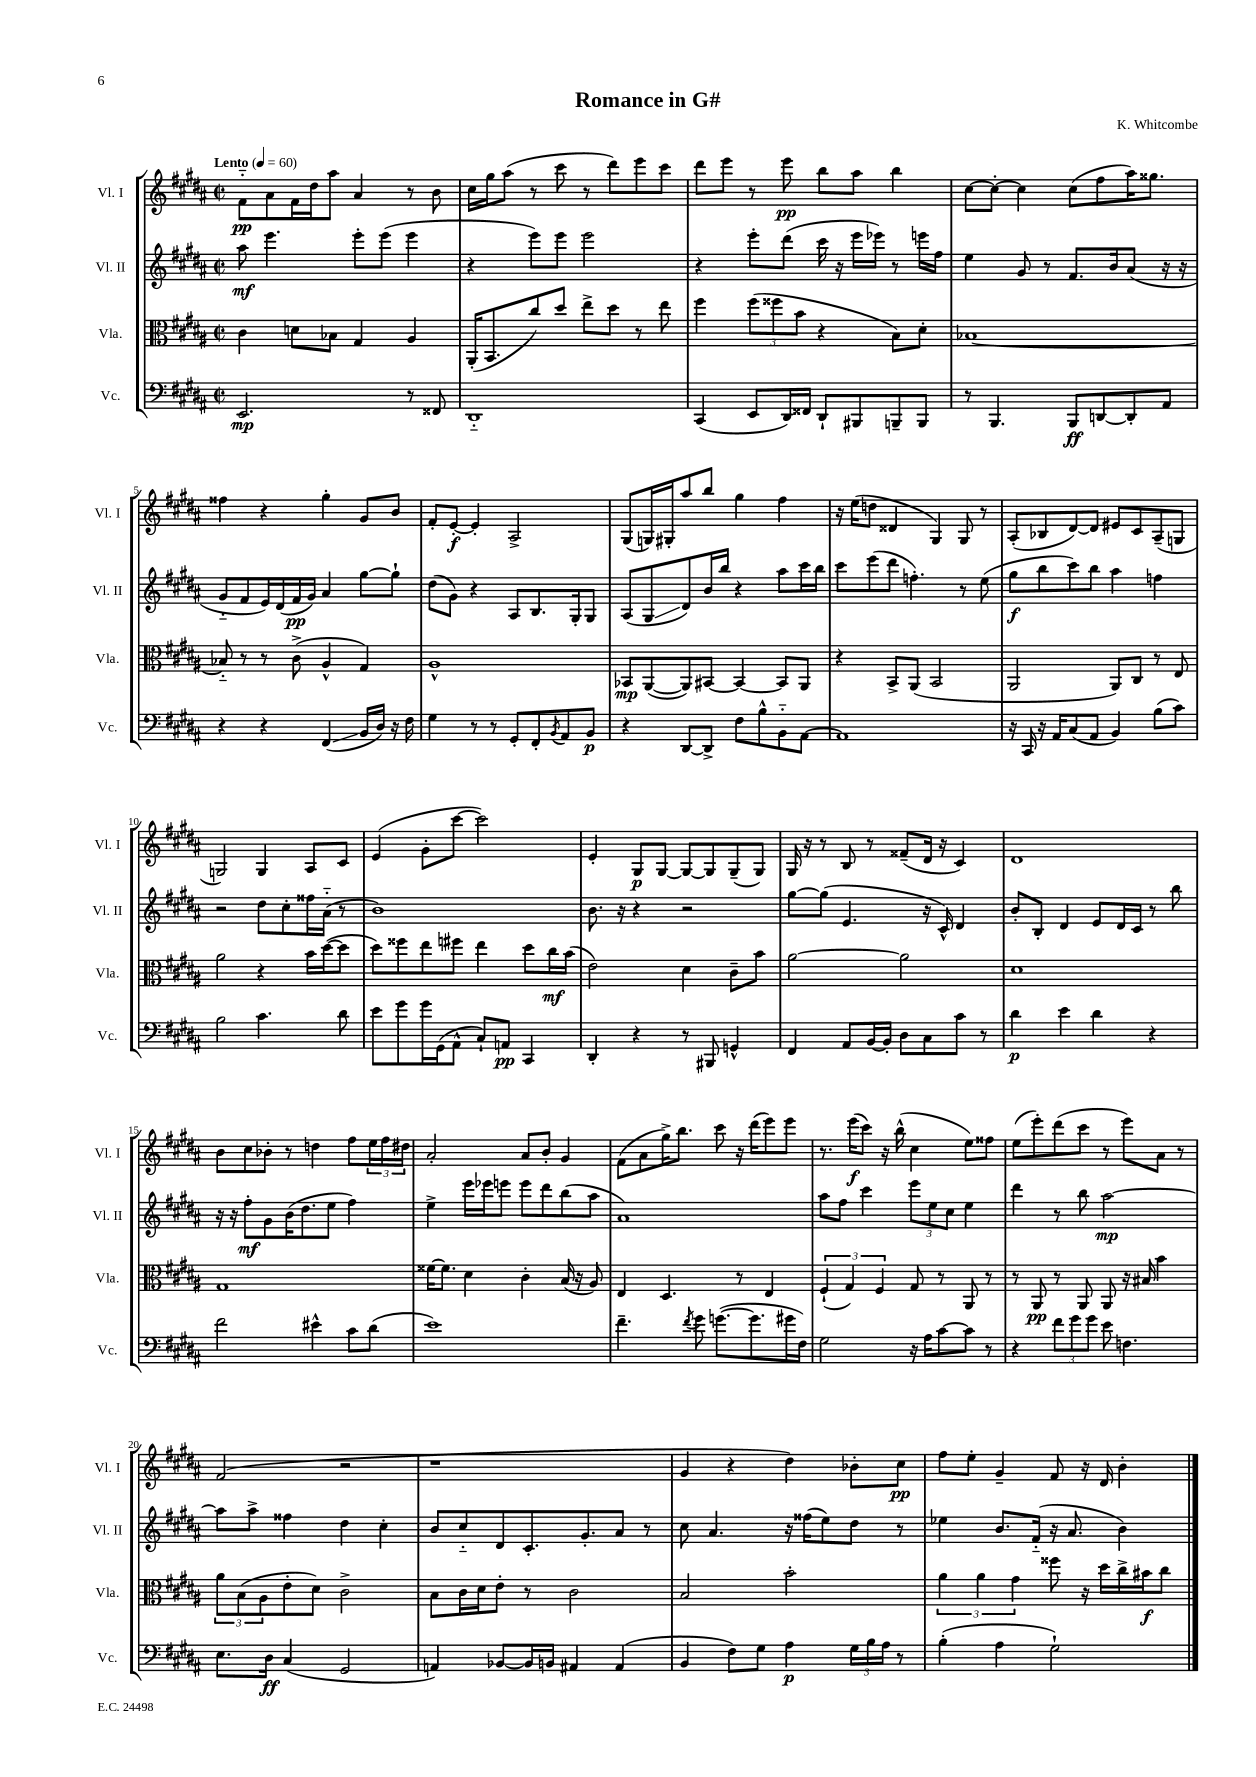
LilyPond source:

\header { title = "Romance in G#" composer = "K. Whitcombe" }
<<
\new StaffGroup <<
\new Staff = "s0" \with { instrumentName = "Vl. I" shortInstrumentName = "Vl. I" } {
    \clef treble \key b \major \defaultTimeSignature \time 2/2 \tempo "Lento" 4 = 60
    fis'8-_\pp ais'8 fis'16 dis''16 ais''8 ais'4 r8 b'8 |
    cis''16 gis''16 ais''8( r8 cis'''8 r8 dis'''8) e'''8 cis'''8 |
    dis'''8 e'''8 r8 e'''8\pp b''8 ais''8 b''4 |
    cis''8~ cis''8~-. cis''4 cis''8( fis''8 ais''16) gisis''8. |
    fisis''4 r4 gis''4-. gis'8 b'8 |
    fis'8-. e'8~-.\f e'4-. ais2-> |
    gis8( g16) gis16-. ais''8 b''8 gis''4 fis''4 |
    r16 e''16( d''8 disis'4 gis4) gis8 r8 |
    ais8-.( bes8 dis'8~) dis'8 eis'8 cis'8 ais8--( g8 |
    g2) g4 ais8 cis'8 |
    e'4( gis'8-. cis'''8~ cis'''2) |
    e'4-. gis8\p gis8~ gis8~ gis8 gis8--( gis8) |
    gis16 r16 r8 b8 r8 fisis'8--( dis'16 r16 cis'4) |
    dis'1 |
    b'8 cis''8 bes'8-. r8 d''4 fis''8 \tuplet 3/2 { e''16 fis''16 dis''16 } |
    ais'2-. ais'8 b'8-. gis'4 |
    fis'8( ais'8 gis''16->) b''8. cis'''8 r16 dis'''16( e'''8) e'''8 |
    r8. e'''16\f( cis'''8) r16 b''16-^( cis''4 e''8) fisis''8 |
    e''8( e'''8-.) dis'''8( cis'''8 r8 e'''8) ais'8 r8 |
    fis'2( r2 |
    r1 |
    gis'4 r4 dis''4) bes'8-. cis''8\pp |
    fis''8 e''8-. gis'4-- fis'8 r16 dis'16 b'4-. \bar "|." |
}
\new Staff = "s1" \with { instrumentName = "Vl. II" shortInstrumentName = "Vl. II" } {
    \clef treble \key b \major \defaultTimeSignature \time 2/2
    ais''8\mf e'''4. e'''8-. e'''8( e'''4 |
    r4 e'''8) e'''8 e'''2 |
    r4 e'''8-. dis'''8( cis'''16 r16 e'''16 ees'''16) r8 e'''16 fis''16 |
    e''4 gis'8 r8 fis'8. b'16 ais'8( r16 r16 |
    gis'8-_ fis'8 e'16) dis'16( fis'16\pp gis'16) ais'4 gis''8~ gis''8-! |
    dis''8( gis'8) r4 ais8 b8. gis16-. gis8 |
    ais8( gis8\glissando dis'8) b'16 b''16 r4 ais''8 cis'''16 b''16 |
    cis'''8 e'''8( dis'''8 f''4.-.) r8 e''8( |
    gis''8\f b''8 cis'''8) b''8 ais''4 f''4 |
    r2 dis''8 cis''8-. fisis''16 ais'16-_( r8 |
    b'1) |
    b'8. r16 r4 r2 |
    gis''8~ gis''8( e'4. r16 cis'16-^) dis'4 |
    b'8-. b8-. dis'4 e'8 dis'16 cis'16 r8 b''8 |
    r16 r16 fis''8-.\mf gis'8 b'16( dis''8. e''8 fis''4) |
    e''4-> e'''16 ees'''16 e'''8 e'''8 dis'''8 b''8( ais''8 |
    ais'1) |
    ais''8 fis''8 cis'''4 \tuplet 3/2 { e'''8 e''8 cis''8 } e''4 |
    dis'''4 r8 b''8 ais''2~\mp |
    ais''8 ais''8-> fisis''4 dis''4 cis''4-. |
    b'8 cis''8-_ dis'8 cis'8.-. gis'8.-. ais'8 r8 |
    cis''8 ais'4. r16 fisis''16( e''8) dis''8 r8 |
    ees''4 b'8. fis'16-_( r16 ais'8. b'4) \bar "|." |
}
\new Staff = "s2" \with { instrumentName = "Vla." shortInstrumentName = "Vla." } {
    \clef alto \key b \major \defaultTimeSignature \time 2/2
    cis'4 d'8 bes8 gis4 ais4 |
    ais,16-.( b,8. cis''8) dis''8 e''8-> dis''8 r8 e''8 |
    fis''4 \tuplet 3/2 { fis''8( fisis''8 b'8 } r4 b8) dis'8-. |
    bes1~ |
    bes8-_ r8 r8 cis'8->( ais4-^ gis4) |
    ais1-^ |
    bes,8\mp ais,8~( ais,8) bis,8~ bis,4~ bis,8 ais,8 |
    r4 b,8-> ais,8( b,2 |
    ais,2 ais,8) cis8 r8 e8 |
    ais'2 r4 b'16 dis''16~( dis''8 |
    dis''8) fisis''8 e''8 fis''8 e''4 dis''8 cis''16\mf b'16( |
    e'2) dis'4 cis'8-- b'8 |
    ais'2~ ais'2 |
    dis'1 |
    gis1 |
    fisis'16~ fisis'8. dis'4 cis'4-. b16( r16 ais8) |
    e4 dis4. r8 e4 |
    \tuplet 3/2 { fis4-!( gis4) fis4 } gis8 r8 ais,8 r8 |
    r8 ais,8\pp r8 ais,8 ais,8 r16 bis16 b'4 |
    \tuplet 3/2 { ais'8 b8( ais8 } e'8-. dis'8) cis'2-> |
    b8 cis'16 dis'16 e'8-. r8 cis'2 |
    b2 b'2-. |
    \tuplet 3/2 { ais'4 ais'4 gis'4 } fisis''8 r16 dis''16 cis''16-> bis'16\f cis''8 \bar "|." |
}
\new Staff = "s3" \with { instrumentName = "Vc." shortInstrumentName = "Vc." } {
    \clef bass \key b \major \defaultTimeSignature \time 2/2
    e,2.\mp r8 fisis,8 |
    dis,1-_ |
    cis,4( e,8 dis,16) fisis,16 dis,8-! bis,,8 b,,8-- b,,8 |
    r8 b,,4. b,,8\ff d,8~ d,8-. ais,8 |
    r4 r4 fis,4\glissando( b,16 dis16) r16 fis16 |
    gis4 r8 r8 gis,8-. fis,8-. \acciaccatura { b,8 } ais,8 b,8\p |
    r4 dis,8~ dis,8-> fis8 b8-^ b,8-_ ais,8~ |
    ais,1 |
    r16 cis,16 r16 ais,16 cis8( ais,8 b,4) b8( cis'8) |
    b2 cis'4. dis'8 |
    e'8 gis'8 gis'16 gis,16( ais,8-^ cis8-!) a,8\pp cis,4 |
    dis,4-. r4 r8 bis,,8 g,4-^ |
    fis,4 ais,8 b,16~ b,16-. dis8 cis8 cis'8 r8 |
    dis'4\p e'4 dis'4 r4 |
    fis'2 eis'4-^ cis'8 dis'8( |
    e'1) |
    fis'4.-- \acciaccatura { fis'8 } gis'8 g'8.~( g'8. gis'16 fis16) |
    gis2 r16 ais16 cis'8~ cis'8 r8 |
    r4 \tuplet 3/2 { fis'8 gis'8 gis'8 } e'8 f4. |
    e8. dis16\ff cis4( gis,2 |
    a,4) bes,8~ bes,16 b,16 ais,4 ais,4( |
    b,4 fis8) gis8 ais4\p \tuplet 3/2 { gis16 b16 ais16 } r8 |
    b4-.( ais4 gis2-!) \bar "|." |
}
>>
>>
